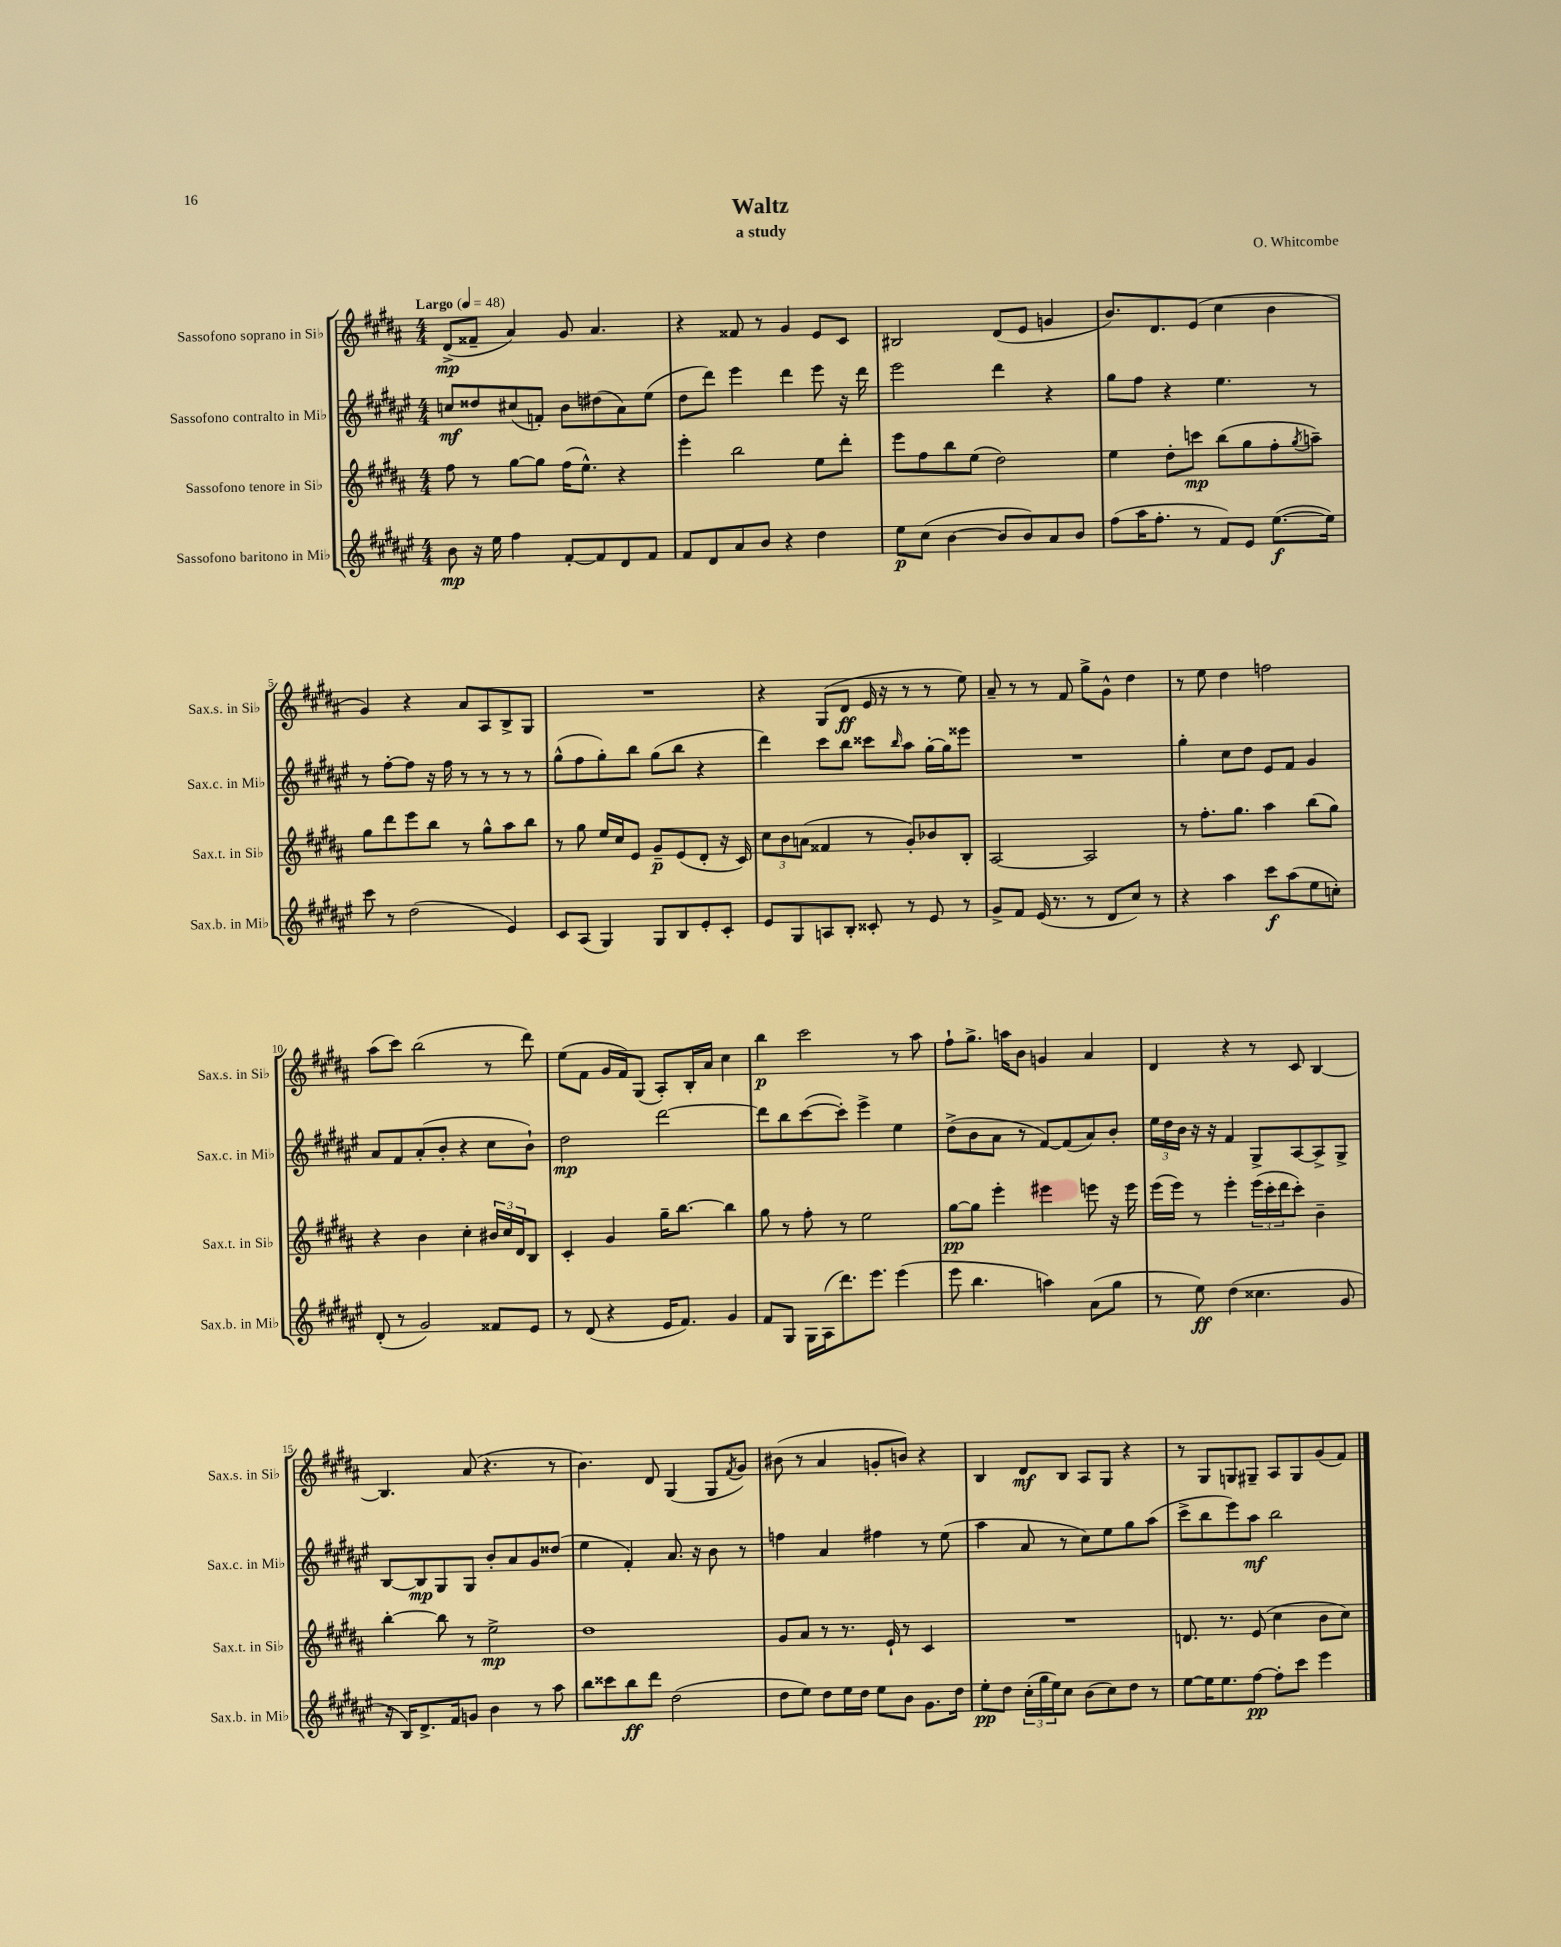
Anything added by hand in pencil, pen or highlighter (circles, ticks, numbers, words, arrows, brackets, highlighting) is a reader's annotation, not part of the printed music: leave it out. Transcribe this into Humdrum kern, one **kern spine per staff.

**kern	**kern	**kern	**kern
*staff4	*staff3	*staff2	*staff1
*clefG2	*clefG2	*clefG2	*clefG2
*k[f#c#g#d#a#e#]	*k[f#c#g#d#a#]	*k[f#c#g#d#a#e#]	*k[f#c#g#d#a#]
*M4/4	*M4/4	*M4/4	*M4/4
*MM48	*MM48	*MM48	*MM48
8b	8ff#	8cc	(8d#^
16r	8r	8dd##	8f##~
16ee#	.	.	.
4ff#	[8gg#	(8cc#	4a#)
.	8gg#]	8f')	.
[8f#'	(16ff#	8b	8g#
.	8.ee^^)	.	.
8f#]	.	(8dd#	4.a#
8d#	4r	8a#)	.
8f#	.	(8ee#	.
=	=	=	=
8f#	4eee'	8dd#	4r
8d#	.	8ddd#)	.
8a#	2bb	4eee#	8f##
8b	.	.	8r
4r	.	4ddd#	4g#
4dd#	8ee	8eee#	8e
.	8ddd#'	16r	8c#
.	.	16ddd#	.
=	=	=	=
8ee#	8eee	2eee#	2B#
(8cc#	8ff#	.	.
[4b	8bb	.	.
.	(8ee	.	.
8b]	2dd#)	4ddd#	(8d#
8b)	.	.	8e
8a#	.	4r	4g
8b	.	.	.
=	=	=	=
(8ff#	4ee	8gg#	8.b)
16aa#	.	8ff#	.
8.ff#'	.	.	8.d#
.	8dd#'	4r	.
8r	8ccc	.	(8e
8f#)	(8bb	4.ee#	4cc#
8e#	8gg#	.	.
([8.ee#	8ff#'	.	4b
.	8qgg#	.	.
.	8aa~)	8r	.
16ee#])	.	.	.
=	=	=	=
8ccc#	8gg#	8r	4g#)
8r	8ddd#	[8ff#'	.
(2dd#	8eee	8ff#]	4r
.	8bb	16r	.
.	.	16ff#	.
.	8r	8r	8a#
.	8gg#^^	8r	8A#
4e#)	8aa#	8r	8B^
.	8bb	8r	8G#
=	=	=	=
8c#	8r	(8gg#^^	1r
(8A#	8gg#	8ff#	.
4G#)	16ee	8gg#')	.
.	16cc#	.	.
.	8e	8bb	.
8G#	8g#~	(8gg#	.
8B	(8e	8bb	.
8e#'	8d#'	4r	.
8c#'	16r	.	.
.	16c#)	.	.
=	=	=	=
8e#	12cc#	4ddd#)	4r
.	12b	.	.
8G#	.	.	.
.	(12a	.	.
8A	4f##	8ccc#	(8G#
8B'	.	8bb	8d#
8c##'	8r	8ccc##	16e
.	.	.	16r
.	.	16qqbb	.
8r	8g#')	8aa#	8r
8e#	8b-	[16gg#'	8r
.	.	16gg#]	.
8r	8B'	8eee##	8ee)
=	=	=	=
8g#^	[2A#	1r	8a#~
8f#	.	.	8r
(16e#	.	.	8r
8.r	.	.	.
.	.	.	8f#
8r	2A#]	.	8gg#^
8d#	.	.	8g#^^
8cc#)	.	.	4dd#
8r	.	.	.
=	=	=	=
4r	8r	4gg#'	8r
.	8.ff#'	.	8ee
4aa#	.	8cc#	4dd#
.	8.gg#	.	.
.	.	8dd#	.
8ccc#	4aa#	8e#	2ff
(8aa#	.	8f#	.
8ee#	(8bb	4g#	.
8cc')	8gg#)	.	.
=	=	=	=
(8d#'	4r	8a#	(8aa#
8r	.	8f#	8ccc#)
2g#)	4b	(8a#'	(2bb
.	.	8b'	.
.	4cc#'	4r	.
8f##	24b#	8cc#	8r
.	24cc#	.	.
.	24d#	.	.
8e#	8B	8b`)	8ddd#)
=	=	=	=
8r	4c#'	2dd#	(8ee
(8d#	.	.	8f#
4r	4g#	.	16g#
.	.	.	16f#)
.	.	.	(8G#
16e#	16gg#~	[2ddd#	8A#')
8.f#)	[8.bb	.	.
.	.	.	16B'
.	.	.	16a#
4g#	4bb]	.	4cc#
=	=	=	=
8f#	8gg#	8ddd#]	4bb
8G#	8r	8bb	.
16G#	8ff#'	([8ccc#	2ccc#
(16A#	.	.	.
8.ddd#)	8r	8ccc#'])	.
.	2ee	4eee#^	.
8.eee#	.	.	.
(4eee#	.	4ee#	8r
.	.	.	8aa#
=	=	=	=
8eee#	[8gg#	(8dd#^	8ff#`
4.bb	8gg#]	8b	8.gg#^
.	4eee'	8a#	.
.	.	.	16aa
.	.	8r	8b
4aa)	4eee#	[8f#)	4g
.	.	(8f#]	.
(8a#	8eee	8a#)	4a#
8gg#	16r	8b'	.
.	16eee	.	.
=	=	=	=
8r	(16eee	24ee#	4d#
.	.	24dd#	.
.	16eee)	.	.
.	.	24b	.
8ee#)	8r	16r	.
.	.	16r	.
(4dd#	4eee'	4f#	4r
4.cc##	(24eee	8G#^	8r
.	24ccc#'	.	.
.	24ddd#	.	.
.	8ccc#')	[8A#	8c#
.	4b~	8A#^]	[4B
8g#	.	8G#^	.
=	=	=	=
16r	[4bb'	[8B	4.B]
16B)	.	.	.
8.d#^	.	8B]	.
.	8bb]	8G#	.
16f#	.	.	.
8g	8r	8G#	(8a#
4b	2ee^	8b'	4.r
.	.	8a#	.
8r	.	8g#	.
8aa#	.	(8dd##	8r
=	=	=	=
8bb	1dd#	4ee#	4.b)
8ccc##	.	.	.
8bb	.	4f#')	.
8ddd#	.	.	8d#
(2dd#	.	8.a#	(4G#
.	.	16r	.
.	.	8b	8G#
.	.	.	8qf#
.	.	8r	8g#)
=	=	=	=
8dd#	8g#	4ff	(8b#
8ee#)	8a#	.	8r
8dd#	8r	4a#	4a#
16ee#	8.r	.	.
16dd#	.	.	.
8ee#	.	4ff#	8g'
.	16e`	.	.
8b	8r	.	8b)
8.g#	4c#	8r	4r
.	.	(8ee#	.
16dd#	.	.	.
=	=	=	=
8ee#'	1r	4aa#	4B
8dd#	.	.	.
(24cc#'	.	8a#	8d#
24gg#	.	.	.
24ee#)	.	.	.
8cc#	.	8r	8B
(8b	.	8cc#)	8A#
8cc#)	.	8ee#	8G#
8dd#	.	8gg#	4r
8r	.	(8aa#	.
=	=	=	=
[8ee#	8.d	8ccc#^	8r
16ee#]	.	8bb	8G#
8.ee#	8.r	.	.
.	.	8eee#)	8G
[8ff#	(8e	8aa#	8G#~
8ff#']	4cc#	2bb	8A#
8ccc#	.	.	8G#
4eee#	8b	.	(8g#
.	8cc#)	.	8f#)
==	==	==	==
*-	*-	*-	*-
